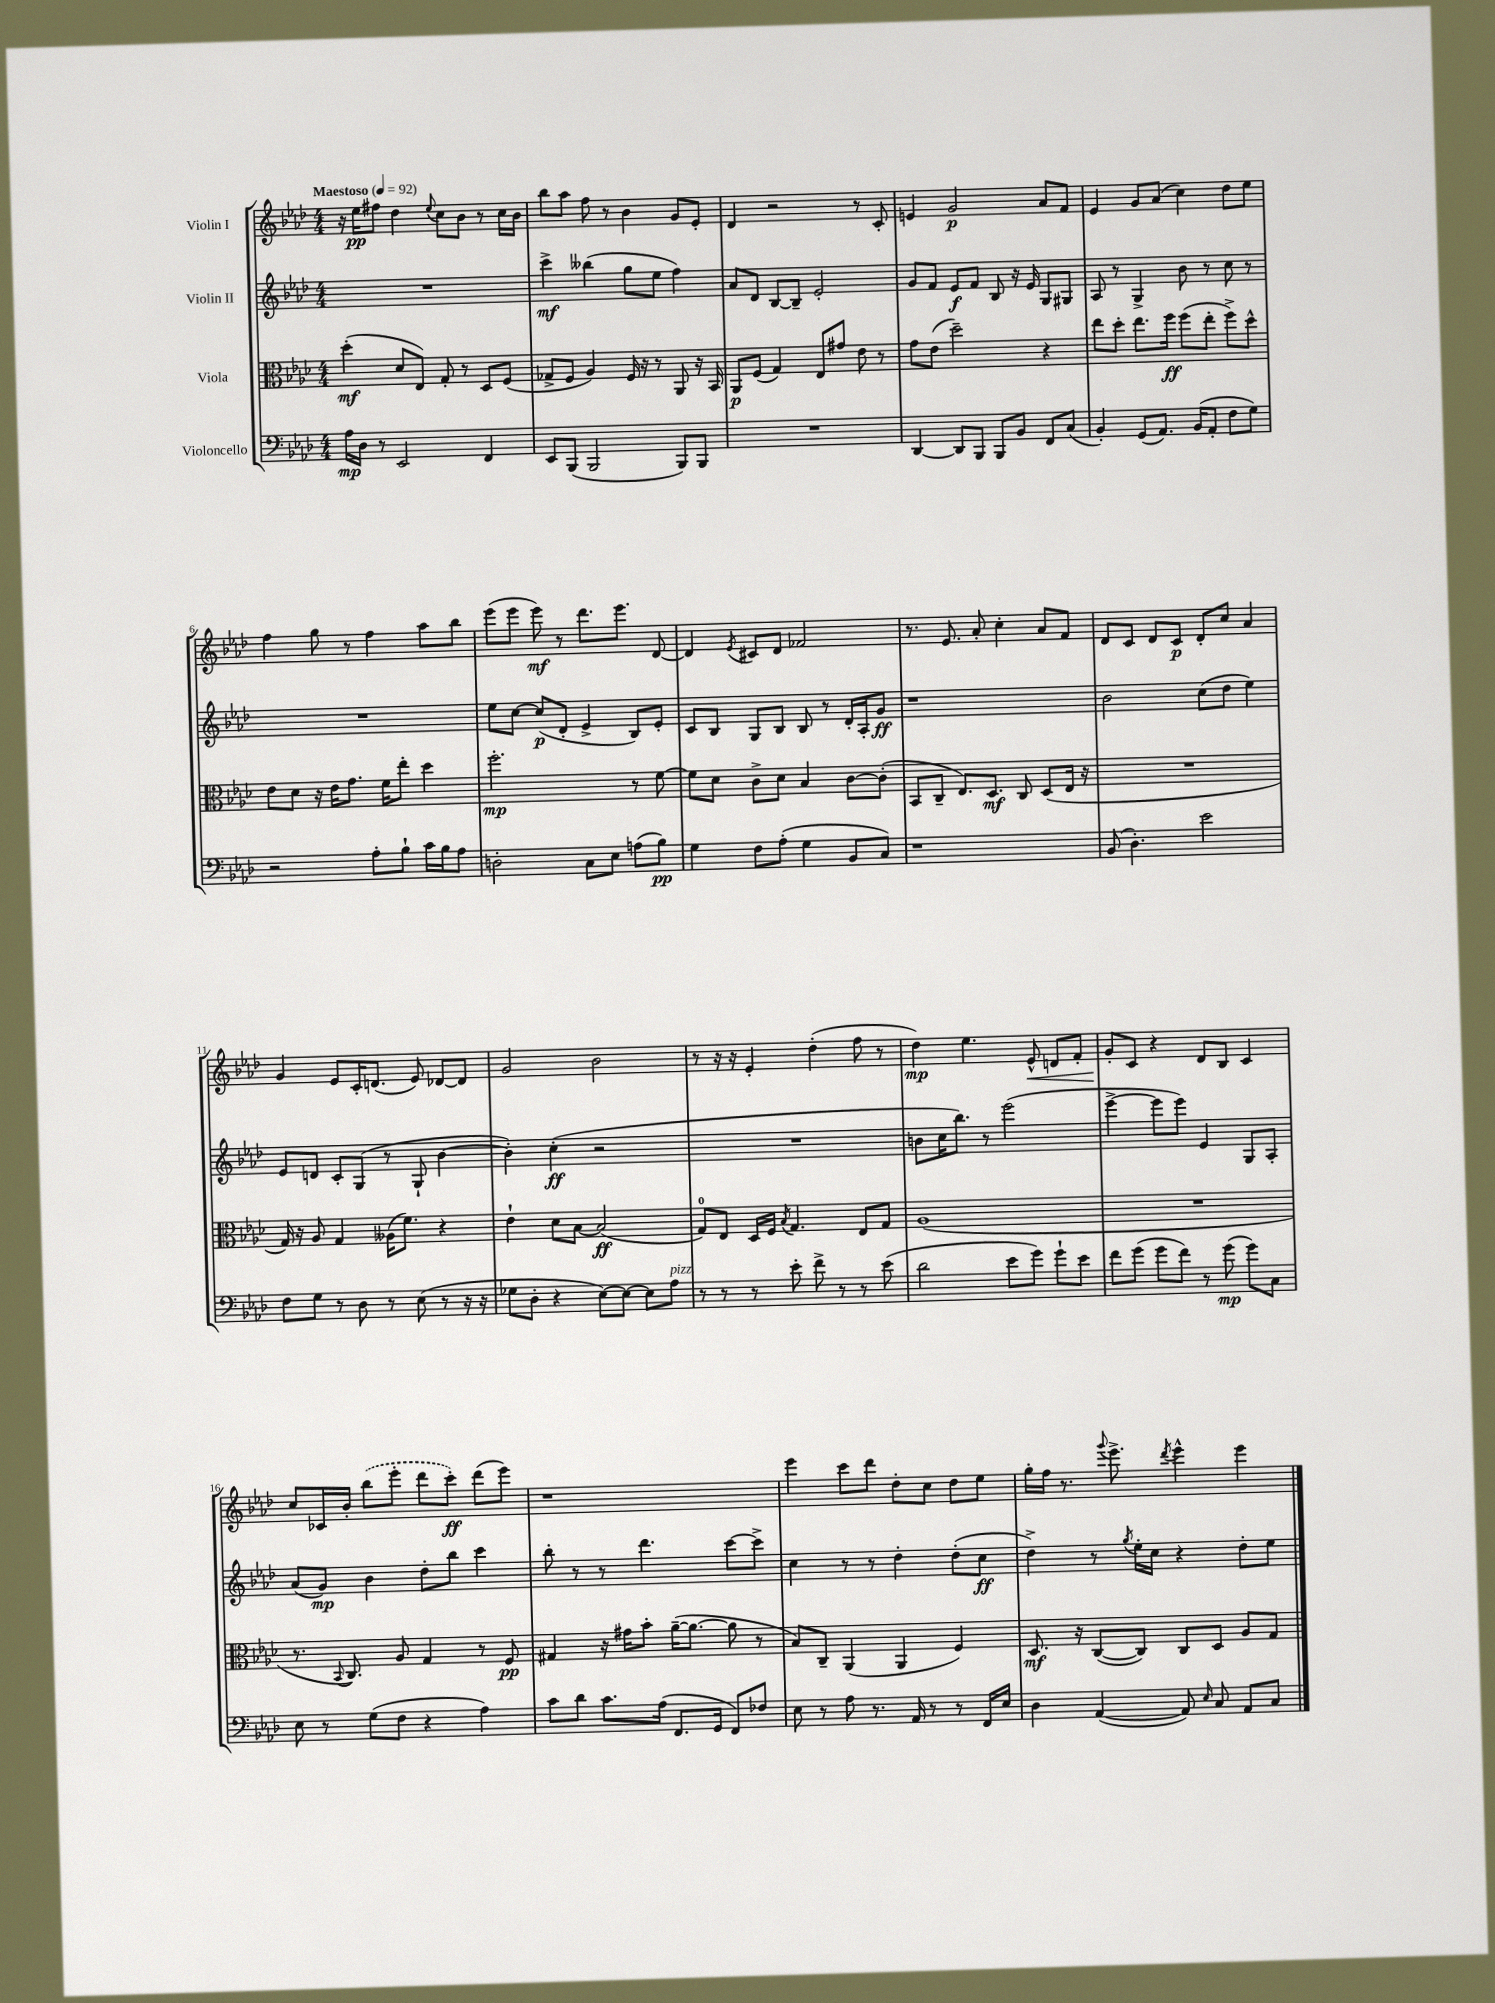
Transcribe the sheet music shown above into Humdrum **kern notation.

**kern	**kern	**kern	**kern
*staff4	*staff3	*staff2	*staff1
*clefF4	*clefC3	*clefG2	*clefG2
*k[b-e-a-d-]	*k[b-e-a-d-]	*k[b-e-a-d-]	*k[b-e-a-d-]
*M4/4	*M4/4	*M4/4	*M4/4
*MM92	*MM92	*MM92	*MM92
16A-	(4dd-'	1r	16r
16D-	.	.	16ee-
8r	.	.	8ff#
2EE-	8d-	.	4dd-
.	8E-)	.	.
.	.	.	8qqee-
.	8G'	.	8cc
.	8r	.	8b-
4FF	8D-	.	8r
.	(8F	.	16cc
.	.	.	16b-
=	=	=	=
8EE-	8G-^	4ccc^	8bb-
(8BBB-	8F	.	8aa-
2BBB-	4A-)	(4bb--	8ff
.	.	.	8r
.	16F	8gg	4b-
.	16r	.	.
.	8r	8ee-	.
8BBB-)	8AA-	4ff)	8g
8BBB-	16r	.	8e-'
.	16BB-	.	.
=	=	=	=
1r	8AA-	8a-	4d-
.	(8F	8d-	.
.	4G)	[8B-	2r
.	.	8B-~]	.
.	8E-	2e-'	.
.	8g#	.	.
.	8e-	.	8r
.	8r	.	8c'
=	=	=	=
[4DD-	8g	8g	4e
.	(8e-	8f	.
8DD-]	2dd-~)	8e-	2g
8BBB-	.	8f	.
8BBB-	.	8B-	.
8BB-	.	16r	.
.	.	16e-	.
8FF	4r	8G	8a-
(8C	.	8G#	8f
=	=	=	=
4BB-')	8ee-	8A-	4e-
.	8dd-'	8r	.
(8GG	8.ee-	4G^	8g
8.AA-)	.	.	(8a-
.	16ff	.	.
.	(8ff	8b-	4cc)
(16BB-	.	.	.
8AA-'	8ee-'	8r	.
8F	8ff^)	8cc	8dd-
8G)	8dd-^^	8r	8ee-
=	=	=	=
2r	8e-	1r	4ff
.	8d-	.	.
.	16r	.	8gg
.	16e-	.	.
.	8.g	.	8r
8A-'	.	.	4ff
.	16f	.	.
8B-`	8ee-'	.	.
16c	4dd-	.	8aa-
16B-	.	.	.
8A-	.	.	8bb-
=	=	=	=
2D'	2.ff'	8ee-	(8eee-
.	.	[8cc	8eee-
.	.	(8cc]	8eee-)
.	.	8d-'	8r
8C	.	4e-^	8.ddd-
8E-	.	.	.
.	.	.	8.eee-
(8A	8r	8B-)	.
8B-)	[8f	8e-'	[8d-
=	=	=	=
4G	8f]	8c	4d-]
.	8d-	8B-	.
.	.	.	8qe-
8F	8c^	8G	8c#
(8A-'	8d-	8B-	8d-
4G	4B-	8B-	2f-
.	.	8r	.
8BB-	[8c	16d-'	.
.	.	16A-'	.
8C)	(8c']	8g	.
=	=	=	=
1r	8BB-	1r	8.r
.	8C~	.	.
.	.	.	8.e-
.	8.E-)	.	.
.	.	.	8a-'
.	8.D-	.	.
.	.	.	4cc'
.	8C	.	.
.	(8D-	.	8a-
.	16E-	.	8f
.	16r	.	.
=	=	=	=
(8BB-	1r	2b-	8d-
4.D-')	.	.	8c
.	.	.	8d-
.	.	.	8c
2e-	.	(8cc	8d-'
.	.	8dd-	8cc
.	.	4ee-)	4a-
=	=	=	=
8F	16G)	8e-	4g
.	16r	.	.
8G	8A-	8d	.
8r	4G	8c'	8e-
8D-	.	(8G	16c'
.	.	.	(8.d
8r	(16A--	8r	.
.	8.f)	.	.
(8E-	.	8G`	8e-)
8r	4r	[4b-	[8d-
16r	.	.	8d-]
16r	.	.	.
=	=	=	=
8G-	4e-`	4b-'])	2g
8D-'	.	.	.
4r	8d-	(4cc'	.
.	[8B-	.	.
[8E-)	(2B-]	2r	2b-
8E-_	.	.	.
8E-]	.	.	.
8A-	.	.	.
=	=	=	=
8r	8G)	1r	8r
8r	8E-	.	16r
.	.	.	16r
8r	16D-	.	4e-'
.	16F	.	.
.	8qB-	.	.
8e-'	4.G	.	.
8f^	.	.	(4dd-'
8r	.	.	.
8r	8E-	.	8ff
(8e-	8G	.	8r
=	=	=	=
2d-	(1A-	8b	4dd-)
.	.	16cc	.
.	.	8.bb-)	.
.	.	.	4.ee-
.	.	8r	.
8e-	.	(2eee-	.
8g)	.	.	8e-^^
8g`	.	.	8d
8e-	.	.	8f'
=	=	=	=
8f	1r	[4eee-^	8g'
(8g	.	.	8c
8g	.	8eee-]	4r
8f)	.	8eee-)	.
8r	.	4e-	8d-
(8g	.	.	8B-
8g)	.	8G	4c
8C	.	8A-'	.
=	=	=	=
8E-	8.r	(8a-	8cc
8r	.	8g)	16c-
.	8qqBB-	.	.
.	8.C)	.	16b-'
(8G	.	4b-	(8bb-
8F	8A-	.	8eee-'
4r	4G	8dd-'	8ddd-
.	.	8bb-	8ccc')
4A-)	8r	4ccc	(8ddd-
.	8F	.	8eee-)
=	=	=	=
8c	4G#	8bb-'	1r
8d-	.	8r	.
8.c	16r	8r	.
.	16g#	.	.
.	8b-'	4.ddd-	.
(16A-	.	.	.
8.FF	([16a-~	.	.
.	8.a-_	.	.
16GG	.	.	.
8FF)	8a-]	[8ccc	.
8F-	8r	8ccc^]	.
=	=	=	=
8E-	8B-)	4cc	4eee-
8r	8C~	.	.
8A-	(4AA-	8r	8ccc
8.r	.	8r	8ddd-
.	4AA-	4dd-'	8dd-'
16AA-	.	.	.
8r	.	.	8cc
8r	4F)	(8dd-'	8dd-
16FF	.	8cc	8ee-
16E-	.	.	.
=	=	=	=
4D-	8.D-	4dd-^)	16gg'
.	.	.	16ff
.	.	.	8.r
.	16r	.	.
([4AA-	([8C	8r	.
.	.	.	8qqggg
.	.	.	8.eee-^
.	.	8qgg	.
.	8C])	16ee-'	.
.	.	16cc	.
.	.	.	8qddd-
8AA-])	8C	4r	4eee-^^
16qqE-	.	.	.
8C	8D-	.	.
8AA-	8A-	8dd-'	4eee-
8C	8G	8ee-	.
==	==	==	==
*-	*-	*-	*-
